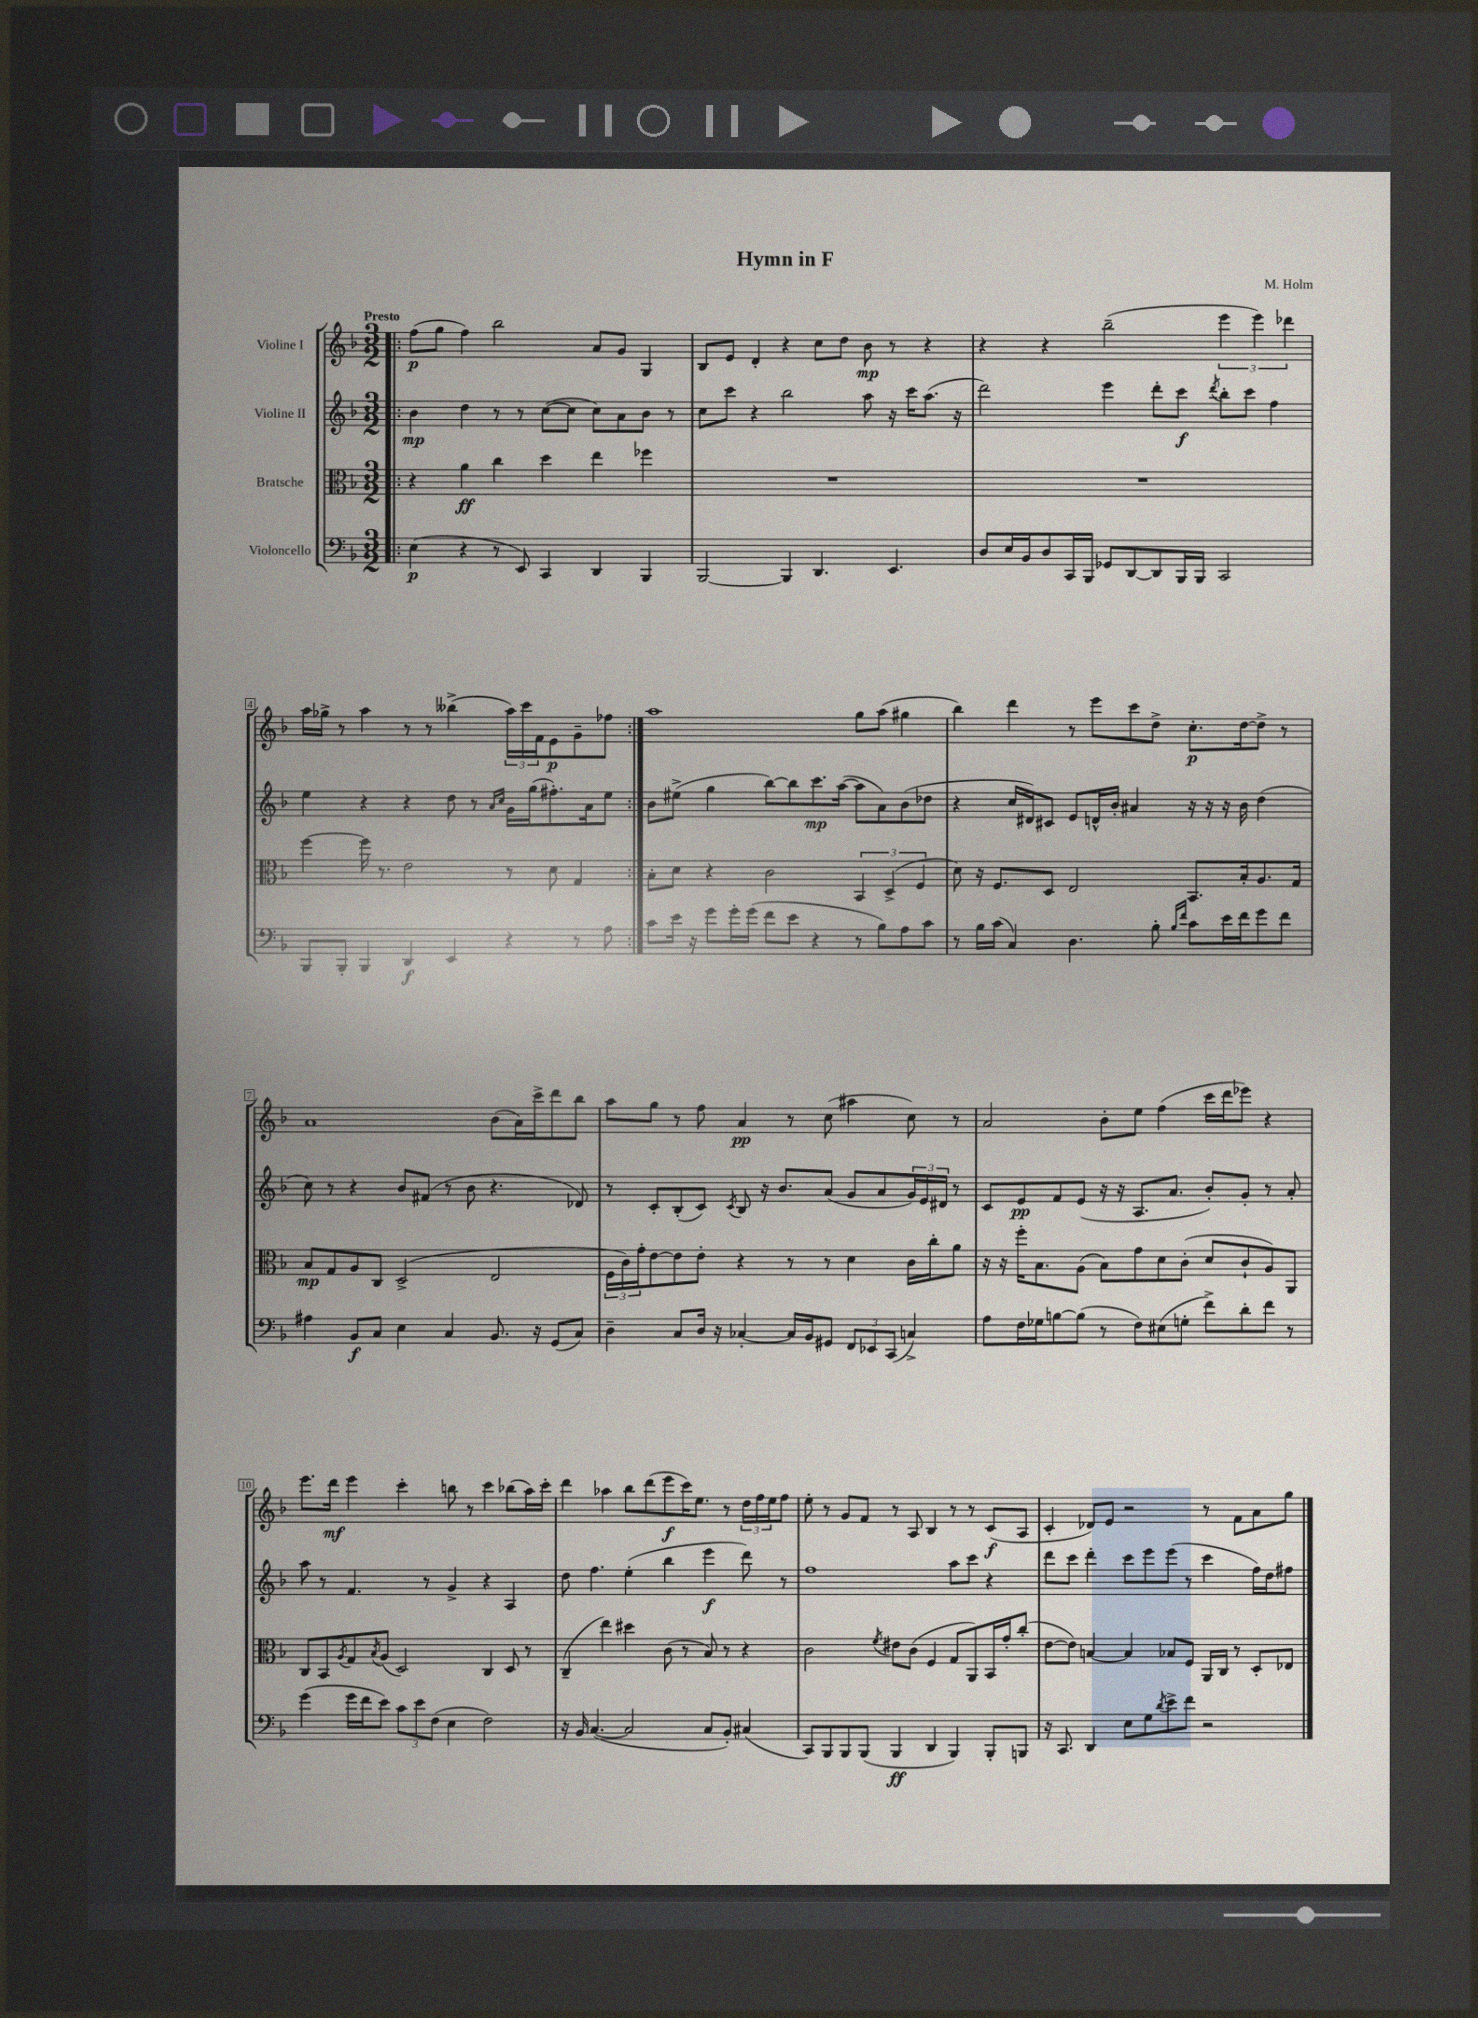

**kern	**kern	**kern	**kern
*staff4	*staff3	*staff2	*staff1
*clefF4	*clefC3	*clefG2	*clefG2
*k[b-]	*k[b-]	*k[b-]	*k[b-]
*M3/2	*M3/2	*M3/2	*M3/2
=!|:	=!|:	=!|:	=!|:
(4E	4r	4b-	(8ff
.	.	.	8gg
4r	4a	4dd	4ff)
8r	4cc	8r	2bb-
8EE)	.	8r	.
4CC	4dd	([8cc	.
.	.	8cc]	.
4DD	4ee	8cc)	8a
.	.	8a	8g
4BBB-	4ff-	8b-	4G
.	.	8r	.
=	=	=	=
[2BBB-	1.r	8cc	8B-
.	.	8ccc	8e
.	.	4r	4d'
4BBB-]	.	2bb-	4r
4.DD	.	.	8cc
.	.	.	8dd
.	.	8aa	8b-
4.EE	.	16r	8r
.	.	16ccc	.
.	.	(8.aa	4r
.	.	16r	.
=	=	=	=
8D	1.r	2ddd)	4r
16E	.	.	.
16BB-	.	.	.
8D	.	.	4r
16CC	.	.	.
16BBB-	.	.	.
8GG-	.	4eee	(2bb-~
[8DD	.	.	.
8DD]	.	8ddd'	.
16BBB-	.	8ccc	.
16BBB-	.	.	.
.	.	8qddd	.
2CC	.	8bb-'	6eee
.	.	8ccc	.
.	.	.	6eee)
.	.	4ff	.
.	.	.	6ddd-
=	=	=	=
8BBB-	[4ff	4ee	16aa
.	.	.	16gg-^
8BBB-'	.	.	8r
4BBB-	16ff]	4r	4aa
.	8.r	.	.
4DD	2e	4r	8r
.	.	.	8r
4EE	.	8dd	(4bb--^
.	.	8r	.
.	.	16qqa	.
.	.	16qqcc	.
4r	8r	16g	24aa)
.	.	.	24ccc
.	.	(16gg	.
.	.	.	24f
.	8d	8.ff#')	8e
8r	4G	.	8g~
.	.	16a	.
8A	.	8ee	8ff-
=:|!	=:|!	=:|!	=:|!
8c	8B-'	8b-	1aa
16e	8d	(8ee#^	.
16r	.	.	.
8g	4r	4gg	.
16g'	.	.	.
(16g	.	.	.
8f	2c	[8bb-)	.
8e	.	8bb-]	.
4r	.	8.ccc	.
.	.	([16aa	.
8r	6BB-	8aa]	8gg
8B-)	.	8a)	(8aa
.	(6D^	.	.
8A	.	(8b-	4gg#
.	6F	.	.
8c	.	8dd-	.
=	=	=	=
8r	8d)	4r	4bb-)
16B-	16r	.	.
(16c	8.F	.	.
4C)	.	16cc	4ddd
.	.	16d#)	.
.	8D	8c#	.
4.D	2E	8e	8r
.	.	16d^^	8eee
.	.	16b-'	.
.	.	4a#	8ccc
8B-'	.	.	8dd^
16qqB-	.	.	.
16qqf	.	.	.
8c	8.BB-	16r	8.cc'
.	.	16r	.
16e	.	16r	.
16f	16B-'	16b-	[16dd
8g	8.A	(4dd	8dd^]
8f	.	.	8r
.	16G	.	.
=	=	=	=
4A#	8B-	8cc)	1a
.	8G	8r	.
8BB-	8A	4r	.
8C	8C	.	.
4E	(2D^	8b-	.
.	.	(8f#	.
4C	.	8r	.
.	.	8b-	.
8.BB-	2E	4.r	(8b-
.	.	.	16a)
16r	.	.	16ccc^
(8GG	.	.	8ddd
8C)	.	8d-)	8bb-
=	=	=	=
4D~	24F	8r	8aa
.	24c)	.	.
.	24g'	.	.
.	[8e	8c'	8gg
8C	8e]	(8B-'	8r
16D	8e'	8c)	8ff
16r	.	.	.
.	.	8qc	.
[4C-'	4r	8B-	4a
.	.	16r	.
.	.	8.b-	.
16C-]	8r	.	8r
16BB-	.	.	.
8GG#	8r	(8a	(8cc
12FF	4d	8g	4aa#
12EE-	.	.	.
.	.	8a	.
(12CC	.	.	.
4C^)	16c	24g)	8cc)
.	.	24e	.
.	16cc'	.	.
.	.	24d#	.
.	8a	8r	8r
=	=	=	=
8A	16r	8c	2a
.	16r	.	.
16F	16ff'	8e	.
16G-	8.B-	.	.
[8B	.	8f	.
(8B]	(8A	(8e	.
8r	8B-)	16r	8b-'
.	.	16r	.
8F)	8g	8.A	8ee
(8E#	8d	.	(4ff
.	.	8.a	.
8G'	(8c'	.	.
8f^)	8d	8b-')	16ccc
.	.	.	16ddd
8d'	8c`	8g'	8eee-)
8f	8A)	8r	4r
8r	8AA	8a'	.
=	=	=	=
(4g	8C	8aa	8.eee
.	8BB-	8r	.
.	.	.	16ddd
.	8qA	.	.
16g	8G	4.f	4eee
16f	.	.	.
.	8qB-	.	.
8e)	(8A	.	.
12c	2D)	.	4ccc'
12e	.	.	.
.	.	8r	.
(12F	.	.	.
4E	.	4g^	8bb
.	.	.	8r
2F)	4C	4r	4ccc
.	8D	4A	(8bb-
.	8r	.	16aa)
.	.	.	16ccc'
=	=	=	=
16r	(4C~	8dd	4ddd
16BB-	.	.	.
([4.C	.	4.ff	.
.	4ee)	.	4aa-
2C]	4dd#	(4ee'	8bb-
.	.	.	(8ddd
.	(8c	4bb-	8eee
.	8r	.	16ccc)
.	.	.	8.ee
8C	8B-)	4eee	.
8BB-')	8r	.	8r
(4C#	4r	8ddd)	24dd
.	.	.	24ff
.	.	.	24ee
.	.	8r	8ff
=	=	=	=
8CC)	2c	1ff	8ee'
8BBB-	.	.	8r
8BBB-	.	.	8g
(8BBB-	.	.	8f
.	8qf	.	.
4BBB-	8e#	.	8r
.	(8c	.	8A
4DD	4F	.	4B-
4BBB-)	8G	8aa	8r
.	8AA)	8ccc	8r
8BBB-'	16BB-	4r	(8c
.	16g'	.	.
8BBB	(8cc'	.	8A
=	=	=	=
16r	[8e	8ddd	4c'
8.CC	.	.	.
.	8e])	8ccc	.
4DD	[4B	4ddd'	8d-)
.	.	.	8e
8E	4B]	8ccc	2r
8G	.	8eee	.
8qd	.	.	.
8e^	8B-	(8eee	.
8f	8F	8r	.
2r	16AA	4ccc	8r
.	16C	.	.
.	8r	.	8f
.	8D'	16ff)	8a
.	.	16dd	.
.	8E-	8ff#	8gg
==	==	==	==
*-	*-	*-	*-
